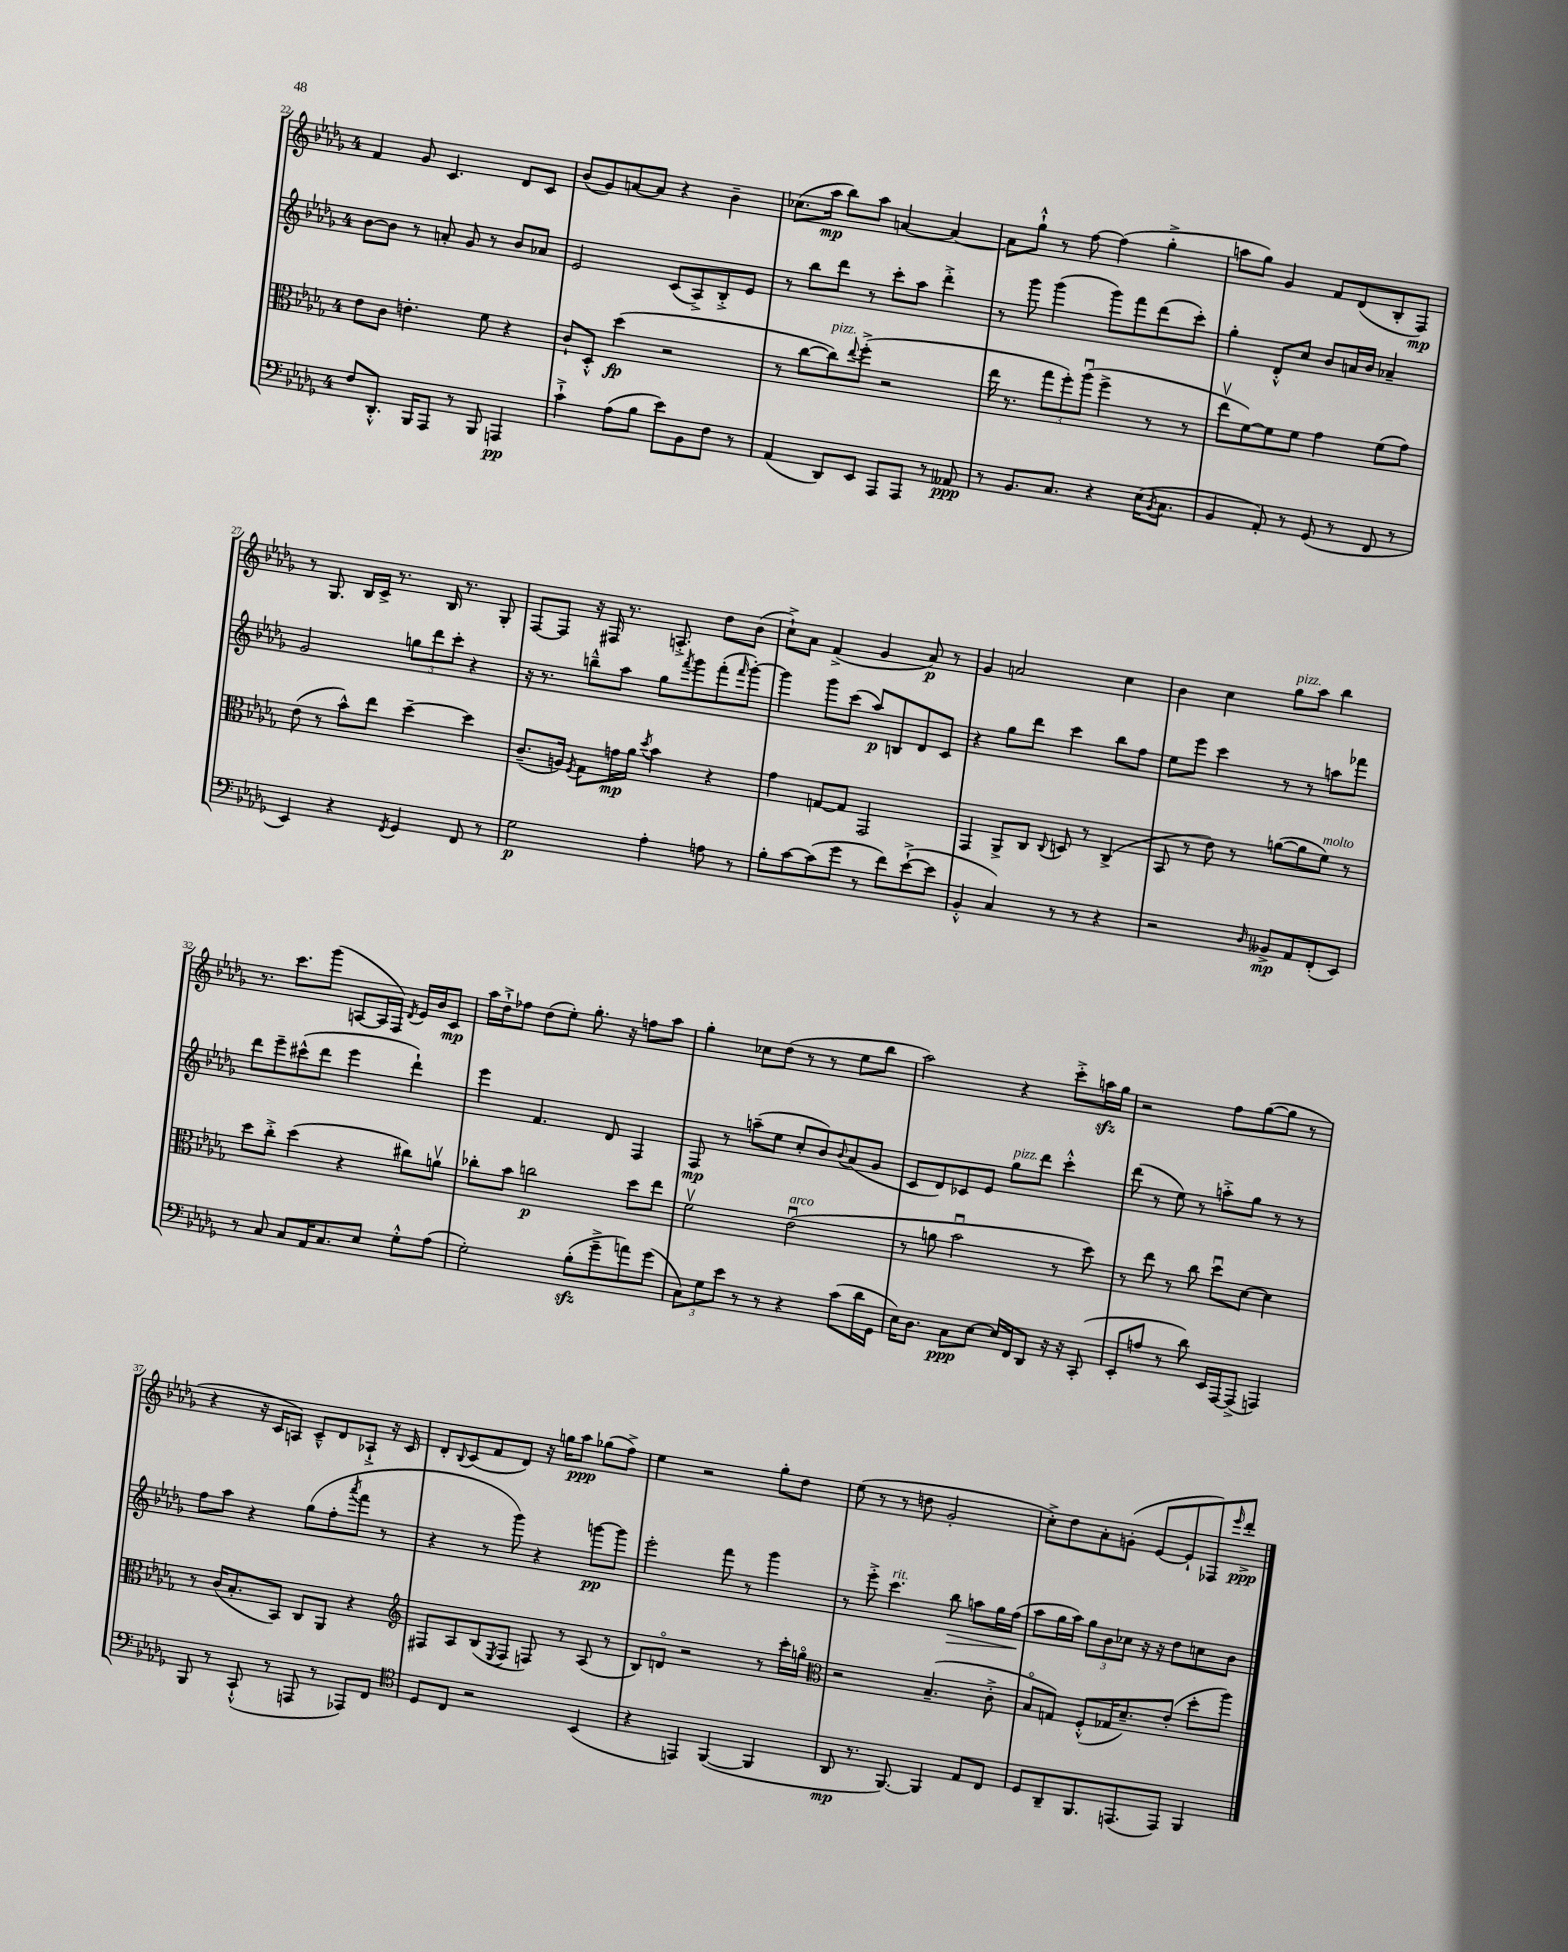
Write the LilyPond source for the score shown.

<<
\new StaffGroup <<
\new Staff = "s0" {
    \clef treble \key des \major \once \override Staff.TimeSignature.style = #'single-digit \time 4/4
    f'4 ges'8 c'4. des'8 c'8 |
    bes'8( ges'8) a'8~ a'8 r4 bes'4-- |
    ces''8.( aes''16\mp bes''8) aes''8 a'4~ a'4~ |
    a'8 ges''8-!-^ r8 f''8~ f''4( ges''4-.-> |
    a''8 ges''8) ges'4 f'8 des'8( bes8-. f8\mp) |
    r8 ges8. bes16 c'16-> r8. bes16 r8. ges8-. |
    f8~ f8 r16 fis16 r8. a8.-.-> des''8 bes'8( |
    c''8-!->) aes'8 f'4->( ges'4 aes'8\p) r8 |
    ges'4 a'2 c''4 |
    bes'4 c''4 ges''8^\markup { \italic "pizz." } aes''8 bes''4 |
    r8. c'''8. ges'''8( a8~ a16 f16) \acciaccatura { des'8 } ees'16 bes'16 c'8\mp |
    aes''16 des''16-!-> fes''8 des''8( ees''8-.) ges''8.-. r16 f''8 aes''8 |
    ges''4-. ces''8 des''8( r8 r8 ees''8 bes''8 |
    aes''2) r4 c'''8-.-> a''16\sfz ges''16 |
    r2 f''8 ges''8~( ges''8 r8 |
    r4 r16 c'16 a8) c'8---^ des'8 aes8-!-> r16 c'16 |
    des'8-. \appoggiatura { bes8 } c'8( f'8 des'8) r16 g''16 aes''8\ppp ges''8( f''8->) |
    ees''4 r2 ges''8-. des''8 |
    ees''8( r8 r8 d''8 ges'2-. |
    c''8-.->) des''8 aes'8-. g'8-.( ees'8~ ees'8-! fes8) \grace { ees'''16 } des'''8-.->\ppp \bar "|." |
}
\new Staff = "s1" {
    \clef treble \key des \major \once \override Staff.TimeSignature.style = #'single-digit \time 4/4
    bes'8~ bes'8 r8 a'8-. ges'8 r8 bes'8 aes'8 |
    ees'2 c'8( aes8->) bes8-.-> ees'8 |
    r8 bes''8 des'''8 r8 c'''8-. aes''8 des'''4-.-> |
    r8 ges'''8 ges'''4( ges'''8) f'''8 des'''8( c'''8-.) |
    ges''4-. des'8-.-^ c''8 bes'8 a'16 bes'16 aes'4-- |
    ges'2 \tuplet 3/2 { g''8 des'''8 c'''8-. } r4 |
    r16 r8. b''8---^ aes''8 ges''8 \acciaccatura { f'''8 } ges'''8 f'''8-.( \grace { f'''16 } ges'''8~-.) |
    ges'''4 ges'''8 c'''8( aes''8\p) b8 des'8 c'8 |
    r4 ges''8 des'''8 c'''4 bes''8 f''8 |
    ees''8 ees'''8 c'''4 r8 r8 a''8 fes'''8 |
    des'''8 ees'''8-- cis'''8-^( des'''8 ees'''4 des'''4-!) |
    ees'''4 f'4. des'8 f4 |
    f8\mp r8 a''8--( ees''8 c''8-. bes'8) \appoggiatura { bes'8 } aes'8( ges'8 |
    c'8 des'8) ces'8 ees'8 ges''8^\markup { \italic "pizz." } des'''8 c'''4-.-^ |
    des'''8( r8 ees''8) r8 a''8-.-> ges''8 r8 r8 |
    f''8 aes''8 r4 ges''8( f''8-. \acciaccatura { aes'''8 } f'''8 r8 |
    r4 r8 ges'''8) r4 g'''8~\pp g'''8 |
    ees'''2-. f'''8 r8 ges'''4 |
    r8 ees'''8-.-> c'''4.^\markup { \italic "rit." } bes''8\> a''8 ges''16 f''16\!( |
    aes''8 ges''16 aes''16) \tuplet 3/2 { ges''8 bes'8 ces''8 } r16 r16 des''8 c''8 bes'8 \bar "|." |
}
\new Staff = "s2" {
    \clef alto \key des \major \once \override Staff.TimeSignature.style = #'single-digit \time 4/4
    ees'8 c'8 e'4.-. f'8 r4 |
    c'8-! des8-.-^ des''4\fp( r2 |
    r8 c''8~ c''8^\markup { \italic "pizz." }) \appoggiatura { ees''8 } f''8-.->( r2 |
    ees''16 r8. \tuplet 3/2 { ges''8 f''8-.) aes''8\downbow( } f''4-> r8 r8 |
    ees''8\upbow f'8~) f'8 f'8 ges'4 f'8( ges'8) |
    ees'8( r8 bes'8-^) ees''8 des''4~-- des''4 |
    c'8.--( a16) \acciaccatura { f8 } ges8 g'16\mp aes'16 \acciaccatura { des''8 } bes'4 r4 |
    ges'4 g8~ g8 ges,2 |
    ges,4 aes,8-> c8 \appoggiatura { c8 } d8 r8 c4->( |
    bes,8 r8 ees'8) r8 a'8~( a'8 f'8^\markup { \italic "molto" }) r8 |
    des''8 c''8-.-> des''4( r4 cis''8) a'8\upbow |
    ces''8-. bes'8 c''2\p des''8 ees''8 |
    f'2\upbow ees'2\downbow^\markup { \italic "arco" }( |
    r8 a'8 bes'2\downbow r8 des''8) |
    r8 ees''8 r8 c''8 des''8\downbow des'8~ des'4 |
    r8 c'16( bes8.-. bes,8) c8 aes,8 r4 |
    \clef treble fis8 aes8 bes8( \acciaccatura { ees8 } fis8 f8) r8 aes8( r8 |
    bes8) d'8\flageolet r2 r8 c'''16-. g''16\flageolet |
    \clef alto r2 bes4.--( c'8-.-> |
    bes8\flageolet g8) f8-.-^( ges16 des'8.--) ees'8-.( des''8-. aes''8) \bar "|." |
}
\new Staff = "s3" {
    \clef bass \key des \major \once \override Staff.TimeSignature.style = #'single-digit \time 4/4
    f8 des,8.-.-^ bes,,16 aes,,8 r8 bes,,8 a,,4\pp |
    c'4-!-> aes8( bes8 ees'8) bes,8 f8 r8 |
    aes,4( des,8) ees,8 aes,,8 aes,,8 r8 aeses,8\ppp |
    r8 bes,8. c8. r4 ees16( \acciaccatura { bes,8 } c8. |
    bes,4 aes,8-.) r8 ges,8( r8 f,8 r8 |
    ees,4) r4 \acciaccatura { f,8 } ges,4 f,8 r8 |
    ges2\p aes4-. a8 r8 |
    bes8-. c'8~ c'8( ges'8 r8 f'8) ees'8~-!->( ees'8 |
    bes,4-.-^ c4) r8 r8 r4 |
    r2 \grace { des16 } beses,8->\mp aes,8 f,8-.( ees,8) |
    r8 c8 c8 aes,16 c8. ees8 ges8-.-^ aes8( |
    ges2-.) bes8-.\sfz( ges'8---> a'8) ges'8( |
    \tuplet 3/2 { c8) ges8 ees'8 } r8 r8 r4 c'8( des'16 ges,16 |
    ees16) des8. c8\ppp ees8~ ees16 f,16 des,8 r16 r16 c,8-.( |
    ees,8-. a8 r8 des'8) ees,16 aes,,16~ aes,,8->( a,,4) |
    bes,,8 r8 c,8-!-^( r8 a,,8 r8 aes,,8) f,8 |
    \clef tenor des8 c8 r2 bes,4( |
    r4 e,4) f,4~( f,4 |
    aes,8\mp r8. f,8.~) f,4 ees8 c8 |
    des8 aes,8-- f,8. e,8.( e,8) f,4 \bar "|." |
}
>>
>>
\layout { \context { \Score currentBarNumber = #22 } }
